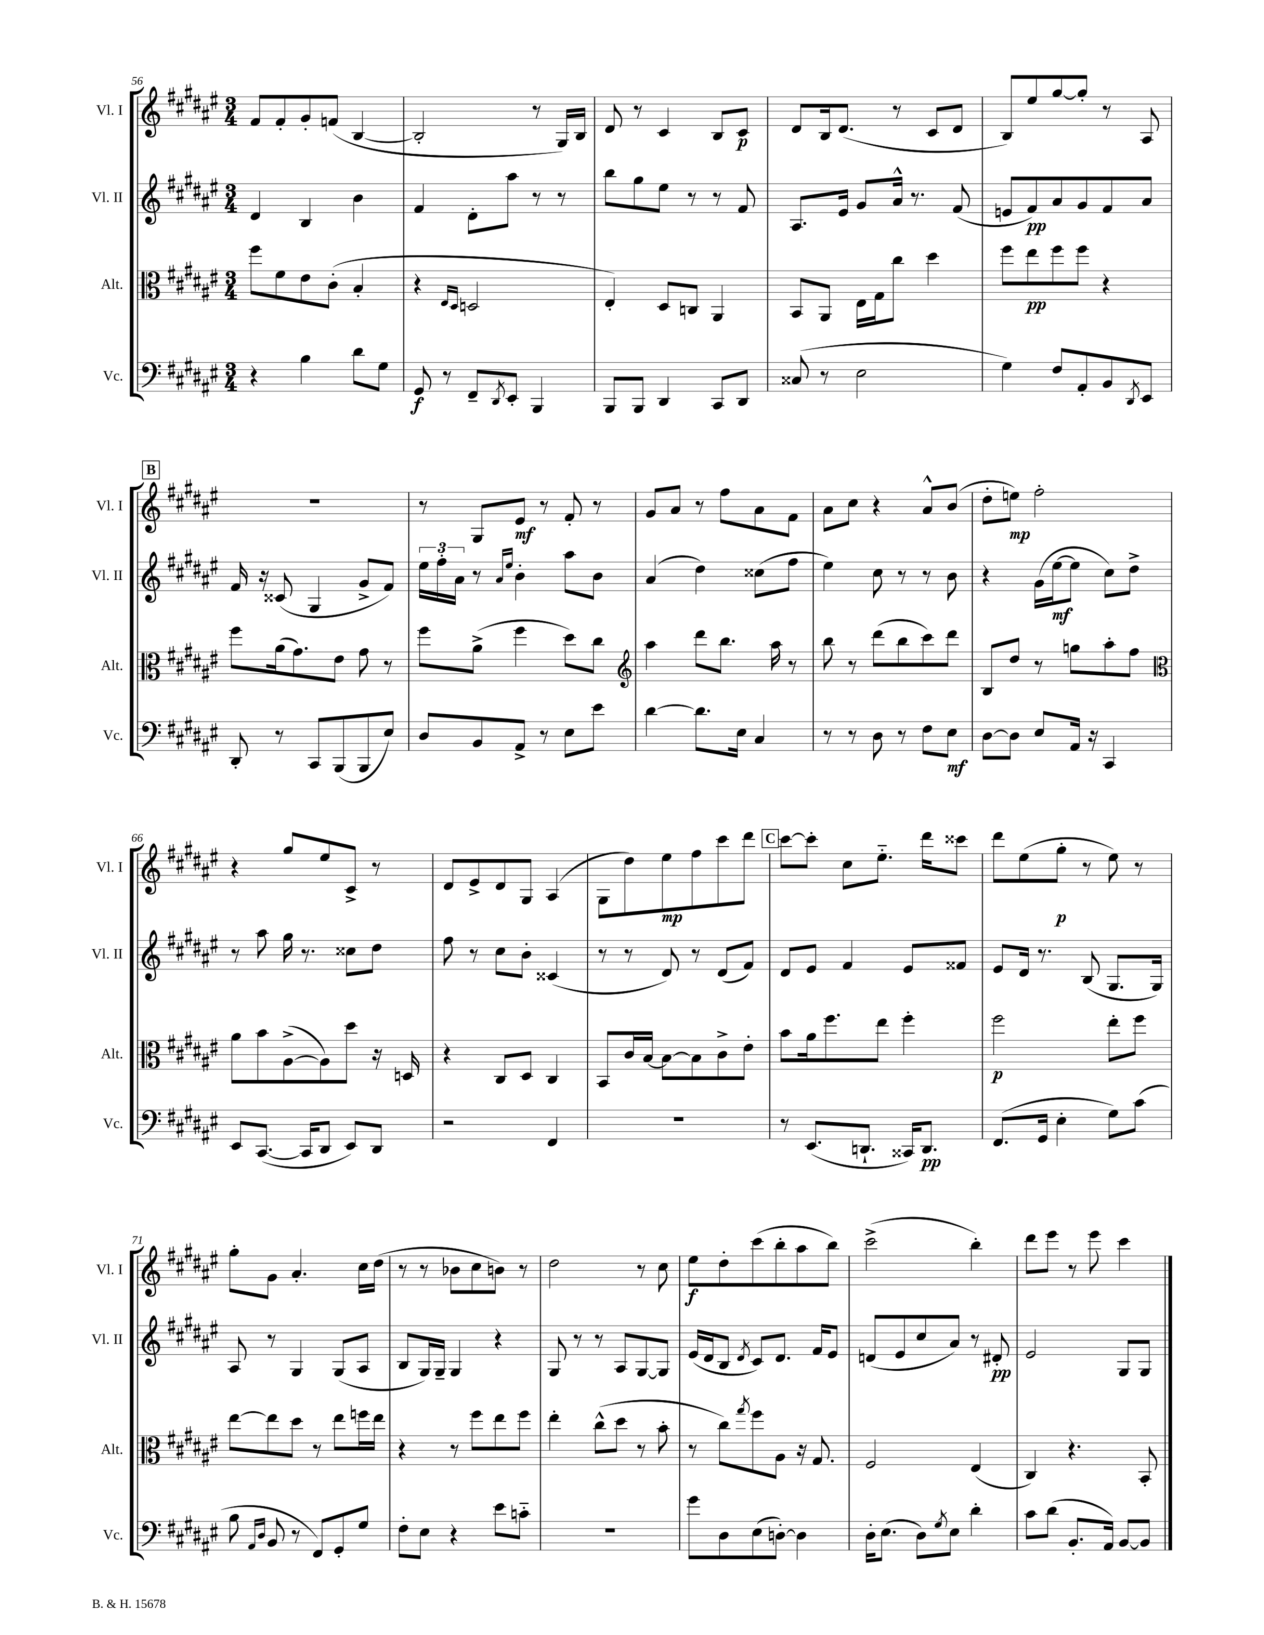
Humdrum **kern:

**kern	**dynam	**kern	**dynam	**kern	**dynam	**kern	**dynam
*part4	*part4	*part3	*part3	*part2	*part2	*part1	*part1
*staff4	*staff4	*staff3	*staff3	*staff2	*staff2	*staff1	*staff1
*I"Vc.	*	*I"Alt.	*	*I"Vl. II	*	*I"Vl. I	*
*I'Vc.	*	*I'Alt.	*	*I'Vl. II	*	*I'Vl. I	*
*clefF4	*	*clefC3	*	*clefG2	*	*clefG2	*
*k[f#c#g#d#a#e#]	*	*k[f#c#g#d#a#e#]	*	*k[f#c#g#d#a#e#]	*	*k[f#c#g#d#a#e#]	*
*M3/4	*	*M3/4	*	*M3/4	*	*M3/4	*
=56	=56	=56	=56	=56	=56	=56	=56
4r	.	8ff#\L	.	4d#/	.	8f#/L	.
.	.	8f#\	.	.	.	8f#'/	.
4B\	.	8e#\	.	4B/	.	8g#'/	.
.	.	(8c#'\J	.	.	.	(8fn/J	.
8d#\L	.	4B'/	.	4b\	.	[4B/	.
8G#\J	.	.	.	.	.	.	.
=57	=57	=57	=57	=57	=57	=57	=57
8GG#/	f	4r	.	4f#/	.	2B'/]	.
8r	.	.	.	.	.	.	.
.	.	16qqE#/LL	.	.	.	.	.
.	.	16qqD#/JJ	.	.	.	.	.
8FF#~/L	.	2Dn/	.	8d#'\L	.	.	.
8qDD#/	.	.	.	.	.	.	.
8EE#'/J	.	.	.	8aa#\J	.	.	.
4BBB/	.	.	.	8r	.	8r	.
.	.	.	.	8r	.	16G#/LL)	.
.	.	.	.	.	.	16B/JJ	.
=58	=58	=58	=58	=58	=58	=58	=58
8BBB/L	.	4E#'/)	.	8bb\L	.	8d#/	.
8BBB/J	.	.	.	8gg#\	.	8r	.
4DD#/	.	8D#/L	.	8ee#\J	.	4c#/	.
.	.	8Cn/J	.	8r	.	.	.
8CC#/L	.	4AA#/	.	8r	.	8B/L	.
8DD#/J	.	.	.	8f#/	.	8c#/J	p
=59	=59	=59	=59	=59	=59	=59	=59
(8C##X/	.	8BB/L	.	8.A#/L	.	8d#/L	.
8r	.	8AA#/J	.	.	.	16B/k	.
.	.	.	.	16e#/Jk	.	(8.d#/J	.
2E#\	.	16E#\LL	.	8g#/L	.	.	.
.	.	16G#\J	.	.	.	.	.
.	.	8cc#\J	.	16a#^^/Jk	.	8r	.
.	.	.	.	8.r	.	.	.
.	.	4dd#\	.	.	.	8c#/L	.
.	.	.	.	(8f#/	.	8d#/J	.
=60	=60	=60	=60	=60	=60	=60	=60
4G#\)	.	8ff#\L	.	8en/L	.	8B/L)	.
.	.	8ee#\	pp	8f#/)	pp	8ee#/	.
8F#/L	.	8ff#\	.	8a#/	.	[8gg#/	.
8AA#'/	.	8ff#\J	.	8g#/	.	8gg#'/J]	.
8BB/	.	4r	.	8f#/	.	8r	.
8qDD#/	.	.	.	.	.	.	.
8EE#/J	.	.	.	8a#/J	.	8A#/	.
!!LO:LB:g=z
!!LO:REH:place=s1:t=B
=61	=61	=61	=61	=61	=61	=61	=61
8DD#'/	.	8ff#\L	.	16f#/	.	2.r	.
.	.	.	.	16r	.	.	.
8r	.	(16a#\k	.	(8c##X/	.	.	.
.	.	8.g#\)	.	.	.	.	.
8CC#/L	.	.	.	4G#/	.	.	.
(8BBB/	.	8e#\J	.	.	.	.	.
8BBB/	.	8g#\	.	8g#^/L	.	.	.
8E#/J)	.	8r	.	8f#/J)	.	.	.
=62	=62	=62	=62	=62	=62	=62	=62
8D#/L	.	8ff#\L	.	24ee#\LL	.	8r	.
.	.	.	.	24ff#'\	.	.	.
.	.	.	.	24a#\JJ	.	.	.
8BB/	.	(8a#^\J	.	8r	.	8G#/L	.
.	.	.	.	16qqa#/LL	.	.	.
.	.	.	.	16qqee#/JJ	.	.	.
8AA#^/J	.	4ff#\	.	4b'\	.	8e#/J	mf
8r	.	.	.	.	.	8r	.
8E#\L	.	8dd#\L)	.	8aa#\L	.	8f#'/	.
8e#\J	.	8cc#\J	.	8b\J	.	8r	.
=63	=63	=63	=63	=63	=63	=63	=63
*	*	*clefG2	*	*	*	*	*
[4d#\	.	4aa#\	.	(4a#/	.	8g#/L	.
.	.	.	.	.	.	8a#/J	.
8.d#\L]	.	8ddd#\L	.	4dd#\)	.	8r	.
.	.	8.bb\J	.	.	.	8ff#\L	.
16E#\Jk	.	.	.	.	.	.	.
4C#/	.	.	.	(8cc##X\L	.	8a#\	.
.	.	16aa#\	.	.	.	.	.
.	.	8r	.	8ff#\J	.	8f#\J	.
=64	=64	=64	=64	=64	=64	=64	=64
8r	.	8bb\	.	4ee#\)	.	8a#\L	.
8r	.	8r	.	.	.	8cc#\J	.
8D#\	.	(8ddd#\L	.	8cc#\	.	4r	.
8r	.	8bb\	.	8r	.	.	.
8F#\L	.	8ccc#\)	.	8r	.	8a#^^/L	.
8E#\J	mf	8ddd#\J	.	8b\	.	(8b/J	.
=65	=65	=65	=65	=65	=65	=65	=65
[8D#\L	.	8B/L	.	4r	.	8dd#'\L	.
8D#\J]	.	8dd#/J	.	.	.	8een\J)	mp
8E#/L	.	8r	.	(16g#\LL	.	2ff#'\	.
.	.	.	.	[16ee#\J	mf	.	.
16AA#/Jk	.	8ggn\L	.	8ee#\J]	.	.	.
16r	.	.	.	.	.	.	.
4CC#/	.	8aa#'\	.	8cc#\L)	.	.	.
.	.	8ff#\J	.	8dd#^\J	.	.	.
!!LO:LB:g=z
=66	=66	=66	=66	=66	=66	=66	=66
*	*	*clefC3	*	*	*	*	*
8EE#/L	.	8a#\L	.	8r	.	4r	.
([8.CC#/J	.	8b\	.	8aa#\	.	.	.
.	.	([8A#^\	.	16gg#\	.	8gg#/L	.
16CC#/KL]	.	.	.	8.r	.	.	.
8DD#/J	.	8A#\])	.	.	.	8ee#/	.
8EE#/L)	.	8dd#\J	.	8cc##X\L	.	8c#^/J	.
8DD#/J	.	16r	.	8dd#\J	.	8r	.
.	.	16Dn/	.	.	.	.	.
=67	=67	=67	=67	=67	=67	=67	=67
2r	.	4r	.	8ff#\	.	8d#/L	.
.	.	.	.	8r	.	8e#^/	.
.	.	8C#/L	.	8cc#\L	.	8d#/	.
.	.	8D#/J	.	8b'\J	.	8G#/J	.
4FF#/	.	4C#/	.	(4c##X/	.	(4A#/	.
=68	=68	=68	=68	=68	=68	=68	=68
2.r	.	8BB/L	.	8r	.	8G#\L	.
.	.	16c#/L	.	8r	.	8dd#\)	.
.	.	[16B/JJ	.	.	.	.	.
.	.	8B\L_	.	8d#/)	.	8ee#\	mp
.	.	8B\]	.	8r	.	8ff#\	.
.	.	8c#^\	.	(8d#/L	.	8ccc#\	.
.	.	8e#'\J	.	8f#/J)	.	8ddd#\J	.
!!LO:REH:place=s1:t=C
=69	=69	=69	=69	=69	=69	=69	=69
8r	.	8b\L	.	8d#/L	.	[8ccc#\L	.
(8.EE#/L	.	16a#\k	.	8e#/J	.	8ccc#'\J]	.
.	.	8.ff#\	.	.	.	.	.
.	.	.	.	4f#/	.	8cc#\L	.
8.DDn`/J	.	.	.	.	.	.	.
.	.	8ee#\J	.	.	.	8.ee#\J	.
16CC##X/KL)	.	4ff#'\	.	8e#/L	.	.	.
8.DD/J	pp	.	.	.	.	16ddd#\KL	.
.	.	.	.	8f##X/J	.	8ccc##X\J	.
=70	=70	=70	=70	=70	=70	=70	=70
(8.FF#/L	.	2ff#\	p	8e#/L	.	8ddd#\L	.
.	.	.	.	16d#/Jk	.	(8ee#\	.
16GG#/Jk	.	.	.	8.r	.	.	.
4E#'\	.	.	.	.	.	8gg#'\J	p
.	.	.	.	(8B/	.	8r	.
8G#\L)	.	8ee#'\L	.	8.G#/L	.	8ee#\)	.
(8c#\J	.	8ff#\J	.	.	.	8r	.
.	.	.	.	16G#/Jk)	.	.	.
!!LO:LB:g=z
=71	=71	=71	=71	=71	=71	=71	=71
8B\	.	[8ee#\L	.	8A#/	.	8gg#'\L	.
16qqAA#/LL	.	.	.	.	.	.	.
16qqD#/JJ	.	.	.	.	.	.	.
8BB/	.	8ee#\]	.	8r	.	8g#\J	.
8r	.	8dd#\J	.	4G#/	.	4.a#'/	.
8FF#/L)	.	8r	.	.	.	.	.
8GG#'/	.	8ee#\L	.	(8G#/L	.	.	.
8G#/J	.	16ffn\L	.	8A#/J	.	16cc#\LL	.
.	.	16ee#\JJ	.	.	.	(16dd#\JJ	.
=72	=72	=72	=72	=72	=72	=72	=72
8F#'\L	.	4r	.	8B/L	.	8r	.
8E#\J	.	.	.	16G#/L)	.	8r	.
.	.	.	.	16G#~/JJ	.	.	.
4r	.	8r	.	4G#/	.	8b-X\L	.
.	.	8ff#\L	.	.	.	8cc#\	.
8e#\L	.	8ee#\	.	4r	.	8bn\J)	.
8cn\J	.	8ff#\J	.	.	.	8r	.
=73	=73	=73	=73	=73	=73	=73	=73
2.r	.	4ee#'\	.	8G#/	.	2dd#\	.
.	.	.	.	8r	.	.	.
.	.	(8cc#^^\L	.	8r	.	.	.
.	.	8dd#\J	.	8A#/L	.	.	.
.	.	8r	.	[8G#/	.	8r	.
.	.	8b'\	.	8G#/J]	.	8cc#\	.
=74	=74	=74	=74	=74	=74	=74	=74
8g#\L	.	8r	.	(16e#/LL	.	8ee#\L	f
.	.	.	.	16d#/J	.	.	.
8D#\	.	8cc#\L)	.	8B/J	.	8dd#'\	.
.	.	8qgg#/	.	8qd#/	.	.	.
(8E#\	.	8ff#\	.	8c#/L)	.	(8ccc#\	.
[8Dn'\J)	.	8A#\J	.	8.d#/J	.	8bb'\	.
4D\]	.	16r	.	.	.	8aa#\	.
.	.	8.G#/	.	16f#/KL	.	.	.
.	.	.	.	8e#/J	.	8bb\J)	.
=75	=75	=75	=75	=75	=75	=75	=75
16D#'\KL	.	2F#/	.	(8dn/L	.	(2ccc#^\	.
(8.E#\J	.	.	.	.	.	.	.
.	.	.	.	8e#/	.	.	.
8D#\L)	.	.	.	8cc#/	.	.	.
8qG#/	.	.	.	.	.	.	.
8E#\J	.	.	.	8a#/J)	.	.	.
4d#'\	.	(4E#/	.	8r	.	4bb'\)	.
.	.	.	.	8d#X'/	pp	.	.
=76	=76	=76	=76	=76	=76	=76	=76
8c#\L	.	4C#/)	.	2e#/	.	8ddd#\L	.
(8d#\J	.	.	.	.	.	8eee#\J	.
8.BB'/L	.	4.r	.	.	.	8r	.
.	.	.	.	.	.	8eee#\	.
16AA#/Jk)	.	.	.	.	.	.	.
[8BB/L	.	.	.	8G#/L	.	4ccc#\	.
8BB/J]	.	8BB'/	.	8G#/J	.	.	.
==	==	==	==	==	==	==	==
*-	*-	*-	*-	*-	*-	*-	*-
